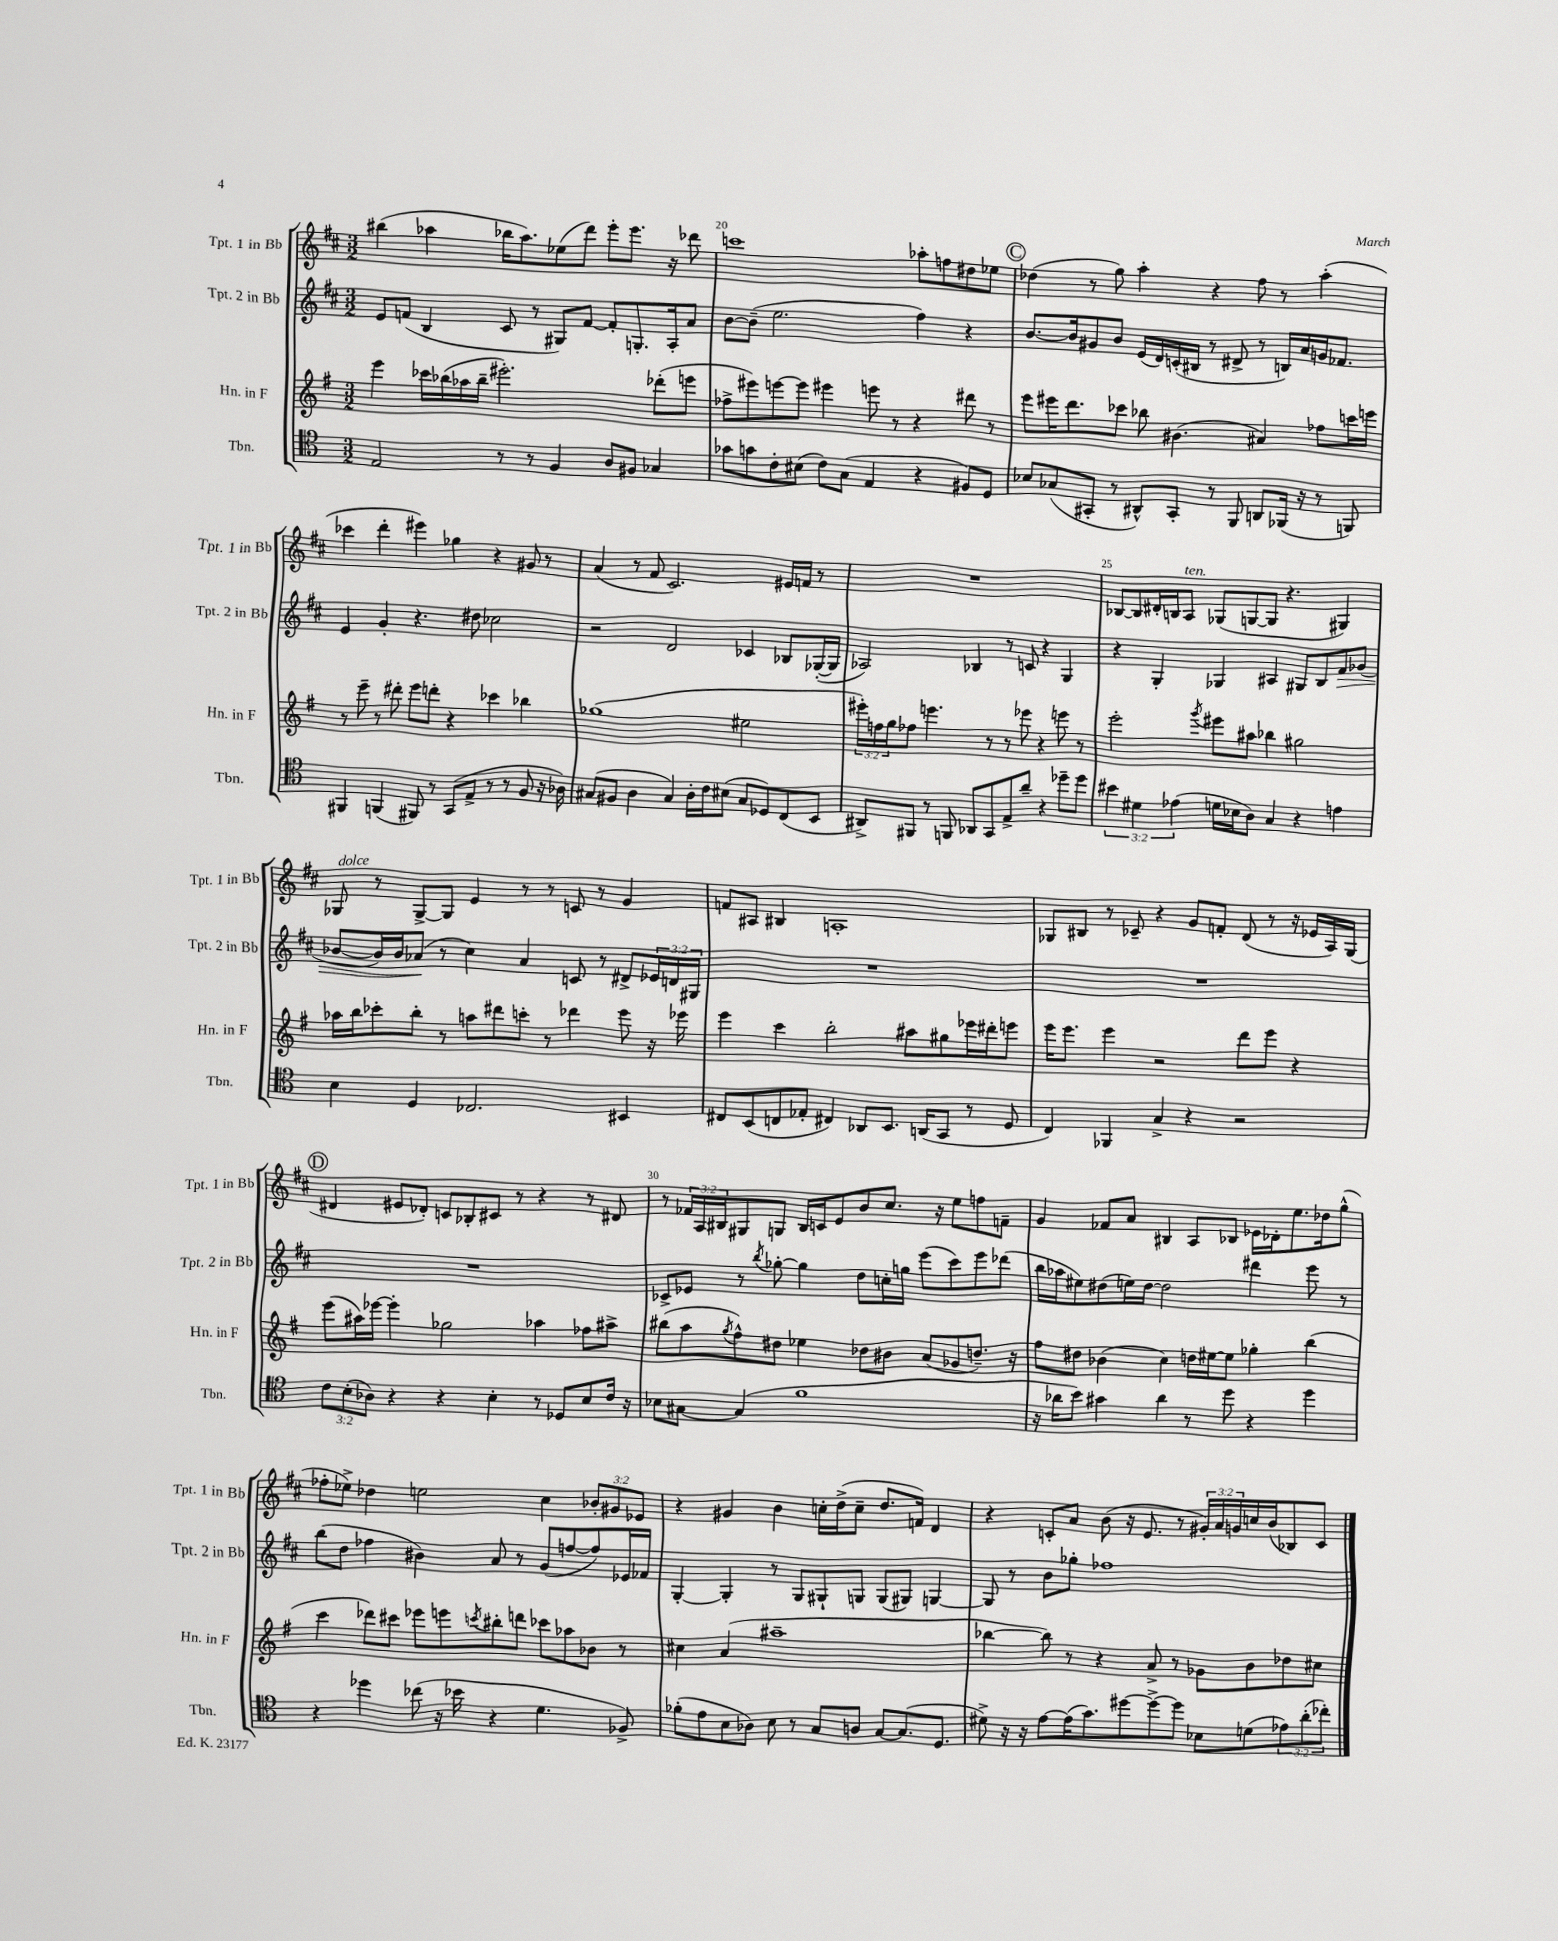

**kern	**kern	**kern	**kern
*staff4	*staff3	*staff2	*staff1
*clefC4	*clefG2	*clefG2	*clefG2
*k[]	*k[f#]	*k[f#c#]	*k[f#c#]
*M3/2	*M3/2	*M3/2	*M3/2
2E	4eee	8e	(4bb#
.	.	(8f	.
.	16ccc-	4B	4aa-
.	(16bb-	.	.
.	16aa-	.	.
.	16bb-~	.	.
8r	2.eee#')	8c#	16bb-
.	.	.	8.aa-)
8r	.	8r	.
4F	.	8G#)	(8ee-
.	.	[8f	8ddd)
8A	.	8f']	8eee'
8F#	.	8.G'	8.eee
4G-	(8ddd-'	.	.
.	.	16A'	16r
.	8eee	8a	8ddd-
=	=	=	=
8g-	8ff-^	[8b	1ccc
8g	8eee#)	(8b~]	.
8c'	[8eee	2.ee	.
(8B#	8eee]	.	.
8c)	4eee#	.	.
(8G	.	.	.
4E	8eee	.	.
.	8r	.	.
4r	4r	4ff#)	8aa-'
.	.	.	8ff
8F#)	8ddd#	4r	8dd#
8D	8r	.	8ee-
=	=	=	=
8B-	8eee	[8.b	(4dd-
(8G-	16eee#	.	.
.	8.ddd	16b]	.
8GG#'	.	8g#	8r
8r	8ccc-	8b	8gg)
8AA#^^)	8bb-	(16e	4aa'
.	.	16d)	.
8GG#'	(4.b#	(16c'	.
.	.	16B#	.
8r	.	8r	4r
8FF	.	8d#^	.
8AA	4a#)	8r	8ff#
(16FF-	.	16B)	8r
16r	.	16a	.
8r	8ff-	16g	(4aa'
.	.	8.f-	.
8FF)	16ccc	.	.
.	16eee	.	.
=	=	=	=
4FF#	8r	4e	4ccc-
.	8eee~	.	.
(4FF	8r	4g'	4ddd'
.	8ddd#'	.	.
8FF#)	8eee	4.r	4eee#)
8r	8ddd'	.	.
(8GG	4r	.	4gg-
8E^	.	8dd#	.
8r	4ccc-	2cc-	4r
8r	.	.	.
8F	4bb-	.	8g#
16r	.	.	8r
16A-)	.	.	.
=	=	=	=
(8G#	(1gg-	2r	(4a
8F#	.	.	.
4A	.	.	8r
.	.	.	8f#
4G#)	.	2d	2.c#)
16A'	.	.	.
16c	.	.	.
(8B#	.	.	.
8G#	2ee#	4c-	.
8D-)	.	.	.
(8C	.	8B-	16e#
.	.	.	16f
8BB	.	([16G-'	8r
.	.	16G-]	.
=	=	=	=
8AA#^)	24eee#')	2A-)	1.r
.	24ff	.	.
.	24gg	.	.
8FF#	8ff-	.	.
8r	4.eee	.	.
8FF	.	.	.
8AA-	.	4B-	.
8GG	8r	.	.
8E^	8r	8r	.
8a~	8eee-	8c	.
4r	4r	4r	.
8dd-~	8eee	4G	.
8dd-	8r	.	.
=	=	=	=
6b#	2eee'	4r	[8B-
.	.	.	8B-]
6d#	.	.	.
.	.	4G'	16d#'
.	.	.	16B
(6e-	.	.	.
.	.	.	8A
.	8qggg	.	.
16d	8eee#	4G-	(8G-
16B-	.	.	.
8A)	8aa#	.	[8G
4G	4bb-	4A#	8G]
.	.	.	4.r
4r	2gg#	8G#	.
.	.	8B	.
4e	.	8f#	4G#)
.	.	(8g-	.
=	=	=	=
4B	16aa-	[8b-	8G-
.	16bb	.	.
.	8ccc-'	16b-])	8r
.	.	16b-	.
4D	8bb'	(8a-	[8G-^
.	8r	8r	8G-]
2.C-	8aa	4cc#)	4e
.	8ddd#	.	.
.	8ccc'	4a-	8r
.	8r	.	8r
.	4ddd-	8c	8c
.	.	8r	8r
4BB#	8eee	8d#^	4g
.	16r	24e-	.
.	.	24d	.
.	16eee-	.	.
.	.	24G#	.
=	=	=	=
8C#	4eee	1.r	8f
(8BB	.	.	8A#
8C	4ccc	.	4B#
8E-'	.	.	.
4C#)	2bb'	.	1A'
8AA-	.	.	.
8.BB	.	.	.
.	8aa#	.	.
(16AA	.	.	.
8GG	8gg#	.	.
8r	16eee-	.	.
.	16ddd#'	.	.
8D	8eee	.	.
=	=	=	=
4C)	16eee	1.r	8G-
.	8.eee	.	.
.	.	.	8B#
4FF-	4eee	.	8r
.	.	.	8c-~
4G^	2r	.	4r
4r	.	.	8g
.	.	.	8f'
2r	8ddd	.	(8d
.	8eee	.	8r
.	4r	.	16r
.	.	.	16e-
.	.	.	16A)
.	.	.	(16G-
=	=	=	=
12c	(8eee	1.r	4d#
(12B'	.	.	.
.	16aa#)	.	.
12A-)	.	.	.
.	[16eee-	.	.
4r	4eee-']	.	8e#
.	.	.	8d-')
4r	2gg-	.	8c
.	.	.	8B-'
4B'	.	.	8c#
.	.	.	8r
8r	4aa-	.	4r
8D-	.	.	.
8B	8ff-	.	8r
16c	8aa#^	.	8d#
16r	.	.	.
=	=	=	=
8B-	(8bb#	8c-^	8r
[8G#	8aa	8e-	24f-
.	.	.	24A
.	.	.	24B#
.	8qgg	.	.
(4G#]	8ff#^^)	8r	8G#
.	.	8qbb	.
.	8dd#	[8gg-'	8G
1f	4ee-	4gg-]	16B#
.	.	.	16c
.	.	.	8e
.	8dd-	8dd	8b
.	8b#	16cc'	8.cc#
.	.	16gg	.
.	(8a	(8eee	.
.	.	.	16r
.	8g-	8ccc#)	8ee
.	8.dd~)	8eee	8ff
.	.	(8ddd-	8f~
.	16r	.	.
=	=	=	=
16r	8ff#	16bb	4g
16a-	.	16aa-	.
8b)	8dd#	8ee#)	.
4g#	(4b-	(8dd#	8f-
.	.	16ee)	8a
.	.	[16dd#	.
4a-	4cc)	2dd#]	4B#
8r	16dd	.	8A
.	[16ee#	.	.
8dd	8ee#]	.	8B-
4r	4gg-'	4ddd#	16e-
.	.	.	16d-'
.	.	.	8.ee
4dd	(4bb	8eee	.
.	.	.	16dd-
.	.	8r	(8gg^^
=	=	=	=
4r	4ccc	(8bb	8ff-'
.	.	8dd	8ee-^)
4dd-	8ddd-)	4ff-	4dd-
.	8ccc#	.	.
(8cc-	8eee-	4b#)	2ee
16r	8eee	.	.
16b-	.	.	.
.	8qccc	.	.
4r	8bb#'	8a	.
.	8ddd	8r	.
4.d	8ccc-	(8g	4cc#
.	8aa-	[8ff	.
.	8b-	8ff])	12b-'
.	.	.	12g#
8F-^)	8r	16e-	.
.	.	.	12e-
.	.	16f-	.
=	=	=	=
(8f-'	4cc#	[4G'	4r
8e	.	.	.
8B	(4a	4G']	4g#
8A-)	.	.	.
8B	1aa#~	8r	4b
8r	.	8G	.
8G	.	8G#`	16cc'
.	.	.	(16dd^
8A	.	8G	8cc~
[8G	.	(8G	8.dd
(8.G]	.	8G#)	.
.	.	.	16f)
.	.	[4G	4d
8.D	.	.	.
=	=	=	=
8d#^)	[4bb-	8G]	4r
16r	.	8r	.
16r	.	.	.
[8e	8bb-])	8b	8c'
(16e]	8r	8gg-'	8a
8.g)	.	.	.
.	4r	1ff-	(8b
[8dd#	.	.	16r
.	.	.	8.e
8dd#^_	8a^	.	.
8dd#]	8r	.	8r
8B-	8g-	.	24g#')
.	.	.	24a
.	.	.	24g
(8d	8b	.	16cc
.	.	.	(16b
12e-)	8dd-	.	8B-)
(12a'	.	.	.
.	8cc#	.	8c
12cc-')	.	.	.
==	==	==	==
*-	*-	*-	*-
